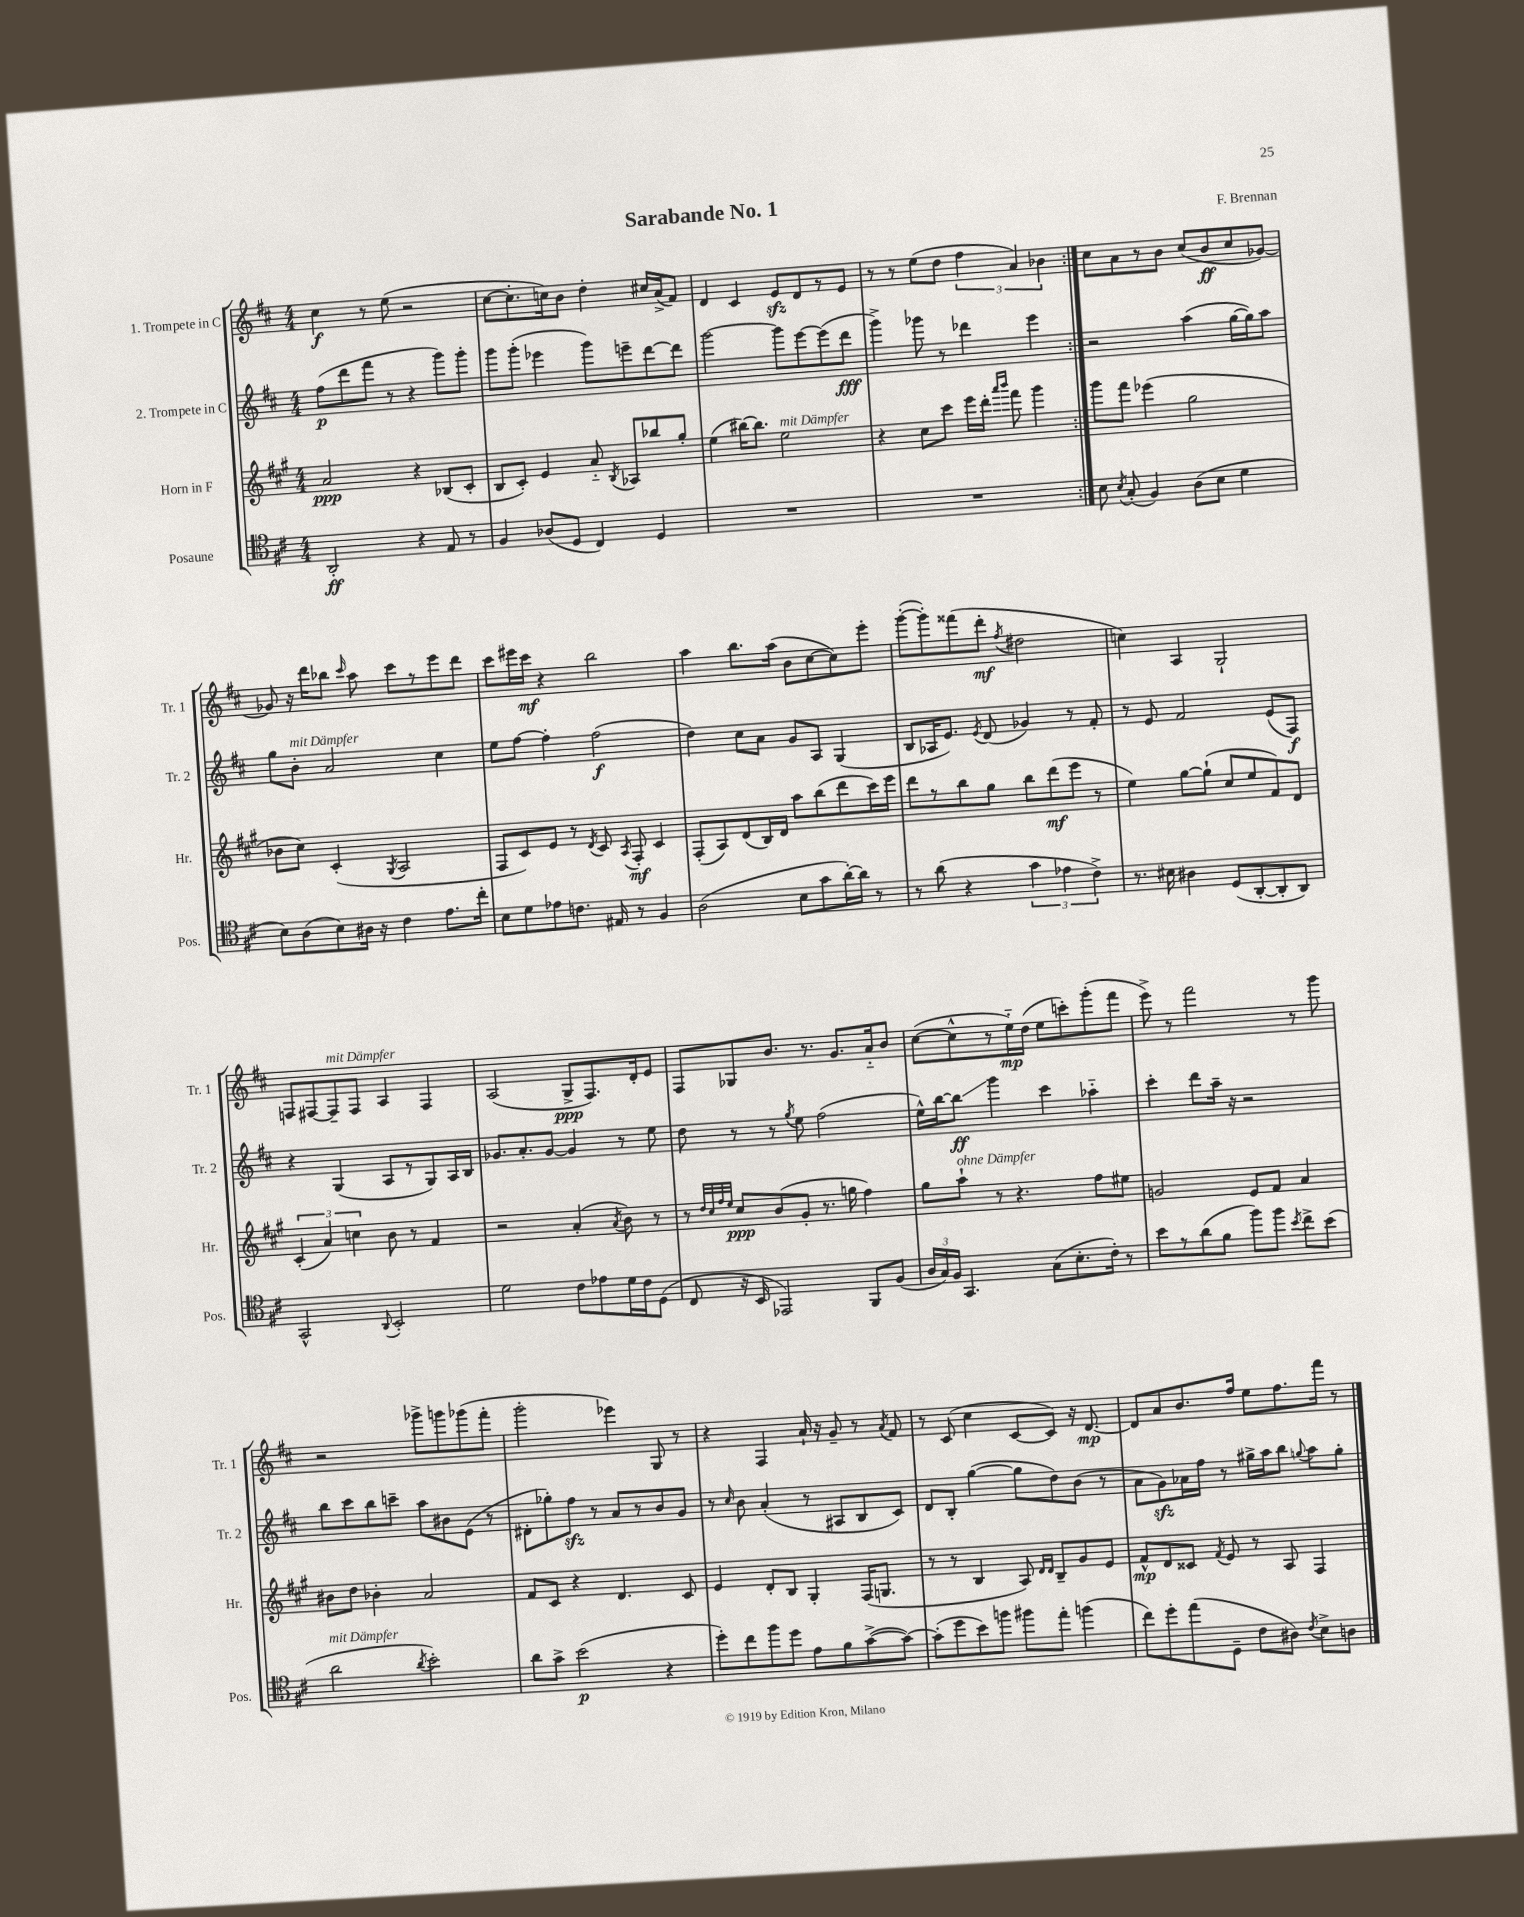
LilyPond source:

\header { title = "Sarabande No. 1" composer = "F. Brennan" }
<<
\new StaffGroup <<
\new Staff = "s0" \with { instrumentName = "1. Trompete in C" shortInstrumentName = "Tr. 1" } {
    \clef treble \key d \major \numericTimeSignature \time 4/4
    \autoBeamOff \repeat volta 2 { cis''4\f r8 e''8( r2 |
    cis''8[~ cis''8.-. c''16) b'8] d''4-. cis''16[ a'16->( fis'8]) |
    d'4 cis'4 e'8[\sfz d'8 r8 e'8] |
    r8 r8 e''8[( d''8] \tuplet 3/2 { fis''4 a'4) bes'4 } | }
    cis''8[ a'8 r8 b'8] cis''8[( b'8\ff cis''8 ges'8]~) |
    ges'8 r16 d'''16[ bes''8] \grace { cis'''16 } a''8 cis'''8[ r8 e'''8 d'''8] |
    cis'''8[ eis'''16 cis'''16]\mf r4 b''2 |
    a''4 b''8.[ a''16]( b'8[ cis''8~ cis''8) e'''8]-. |
    g'''8[~-.( g'''8-.) fisis'''8( d'''8]-.\mf \acciaccatura { fis''8 } dis''2 |
    c''4) a4 g2-! |
    f8[ fis8~ fis8--^\markup { \italic "mit Dämpfer" } fis8] a4 fis4 |
    a2( g8[->\ppp fis8.) d'16-. e'8] |
    fis8[ ges8 b'8.] r8. g'8.[ a'16-_ b'8] |
    cis''8[~( cis''8-^ r8 e''16-_\mp) d''16]( e''8[ c'''8-.) g'''8-.( fis'''8] |
    e'''8->) r8 fis'''2 r8 g'''8 |
    r2 ges'''8[-> g'''8 ges'''8( fis'''8]-. |
    g'''2-. ees'''4) g8 r8 |
    r4 fis4 a'16-! r16 g'8-- r8 \acciaccatura { a'8 } fis'8 |
    r8 cis'8( cis''4 cis'8[~ cis'8]) r16 d'8.~\mp |
    d'8[ a'8 b'8. fis''16] e''8[ fis''8. fis'''16] r8 \bar "|." |
}
\new Staff = "s1" \with { instrumentName = "2. Trompete in C" shortInstrumentName = "Tr. 2" } {
    \clef treble \key d \major \numericTimeSignature \time 4/4
    \autoBeamOff \repeat volta 2 { fis''8[\p( d'''8 fis'''8] r8 r4 g'''8[) g'''8]-. |
    g'''8[ g'''8]-.( ees'''4 g'''8[) e'''8-- d'''8~ d'''8] |
    g'''2~ g'''8[ e'''8~ e'''8( d'''8]\fff |
    g'''4->) ges'''8 r8 des'''4 e'''4 | }
    r2 a''4( g''16[~ g''16) a''8] |
    g''8[ b'8]-.^\markup { \italic "mit Dämpfer" } a'2 cis''4 |
    e''8[ fis''8]~ fis''4-. fis''2\f( |
    d''4) cis''8[ a'8] g'8[ a8] g4( |
    b8[ aes16 e'8.]) \acciaccatura { e'8 } d'8( ges'4) r8 fis'8-. |
    r8 e'8 fis'2 e'8[( fis8]\f) |
    r4 g4( a8[ r8 g8) a16 b16] |
    ges'8.[ a'8.-. ges'8]~ ges'4 r8 e''8 |
    d''8 r8 r8 \acciaccatura { g''8 } e''8 fis''2( |
    e''16[-^) b''16~ b''8]\glissando\ff g'''4 cis'''4 aes''4-_ |
    cis'''4-. d'''8[ a''16]-- r16 r2 |
    b''8[ cis'''8 b''8 c'''8]-- a''8[ bis'8 e'8]( r8 |
    dis'8[-. ges''8-.) fis''8]\sfz r8 a'8[ r8 b'8 g'8] |
    r8 \grace { cis''16 } b'8 a'4-.( r8 ais8[ b8 cis'8]) |
    d'8[ b8]-. g''4~( g''8[ d''8) b'8]( r8 |
    a'8[ g'8\sfz) aes'16 fis''16] r8 gis''16[-> a''16 b''8] \appoggiatura { g''8 } a''8[ g''8]-. \bar "|." |
}
\new Staff = "s2" \with { instrumentName = "Horn in F" shortInstrumentName = "Hr." } {
    \clef treble \key a \major \numericTimeSignature \time 4/4
    \autoBeamOff \repeat volta 2 { a'2\ppp r4 bes8[( cis'8]-. |
    b8[ cis'8]-.) e'4 a'8-_ \acciaccatura { b8 } aes8[ bes''8 gis''8]-. |
    e''4( bis''16[~) bis''8.] e''2^\markup { \italic "mit Dämpfer" } |
    r4 cis''8[ cis'''8] e'''16[ d'''16]-. \grace { a'''16[ b'''16] } fis'''8 gis'''4 | }
    gis'''8[ fis'''8] ees'''4( gis''2 |
    bes'8[ cis''8]) cis'4-.( \acciaccatura { gis8 } a2 |
    fis8[ cis'8) e'8] r8 \acciaccatura { d'8 } cis'8 \acciaccatura { a8 } fis8-.\mf cis'4 |
    fis8[-.( a8) d'8( b16) d'16] a''8[ b''8( d'''8 cis'''16) e'''16] |
    d'''8[ r8 b''8 gis''8] b''8[ d'''8\mf( e'''8] r8 |
    e''4) gis''8[~ gis''8]-!( cis''8[ e''8 fis'8) d'8] |
    \tuplet 3/2 { cis'4-.( a'4) c''4 } b'8 r8 fis'4 |
    r2 a'4-.( \acciaccatura { a'8 } b'8) r8 |
    r8 \grace { d''32[ cis''32 fis''32 e''32] } cis''8[\ppp b'8( gis'8]-. r8. g''16 fis''4) |
    gis''8[ a''8]-!^\markup { \italic "ohne Dämpfer" } r8 r4. fis''8[ eis''8] |
    g'2 e'8[ fis'8] a'4 |
    bis'8[ d''8] bes'4-. a'2 |
    fis'8[ cis'8] r4 d'4. cis'8 |
    e'4 d'8[-. b8] gis4-. fis16[( g8.] |
    r8 r8 b4 a8) \grace { d'16[ d'16] } b8[-- gis'8 e'8] |
    fis'8[-^\mp d'8 cisis'8] \acciaccatura { fis'8 } e'8 r8 a8 fis4 \bar "|." |
}
\new Staff = "s3" \with { instrumentName = "Posaune" shortInstrumentName = "Pos." } {
    \clef tenor \key d \major \numericTimeSignature \time 4/4
    \autoBeamOff \repeat volta 2 { a,2-.\ff r4 e8 r8 |
    fis4 aes8[( d8] cis4) d4 |
    R1 |
    R1 | }
    b8 \acciaccatura { b8 } g8-.( fis4) a8[( b8] d'4 |
    b8[) a8( b8) ais16] r16 cis'4 e'8.[ cis''16]-. |
    b8[ d'8 ees'8 c'8.] eis16 r8 fis4 |
    a2( b8[ g'8 a'16~-.) a'16] r8 |
    r8 a'8( r4 \tuplet 3/2 { g'4 ees'4 cis'4->) } |
    r8. bis16 ais4 d8[( a,8~-. a,8-. a,8]) |
    g,2-^ \appoggiatura { a,8 } b,2-. |
    d'2 cis'8[ ees'8 d'16 cis'16 d8]( |
    cis8 r16 b,16 ees,2) fis,8[ fis8]( |
    \tuplet 3/2 { a16[ g16) fis16] } g,4. g8[( b8.-. cis'16]-.) r8 |
    b'8[ r8 a'8( fis'8] fis''8[) fis''8] \acciaccatura { b'8 } cis''8[-> b'8]( |
    a'2^\markup { \italic "mit Dämpfer" } \acciaccatura { a'8 } b'2-.) |
    a'8[ g'8]-> b'2\p( r4 |
    d''8[-.) cis''8 fis''8 d''8] e'8[ fis'8 g'8~->( g'8]~) |
    g'8[-.( d''8 b'8) f''8] fis''8[ e''8]-. f''4( |
    cis''8[) d''8-. e''8( d8]-- cis'8[ ais8]) \acciaccatura { cis'8 } b8[-> a8] \bar "|." |
}
>>
>>
\layout { \context { \Score \remove "Bar_number_engraver" } }
